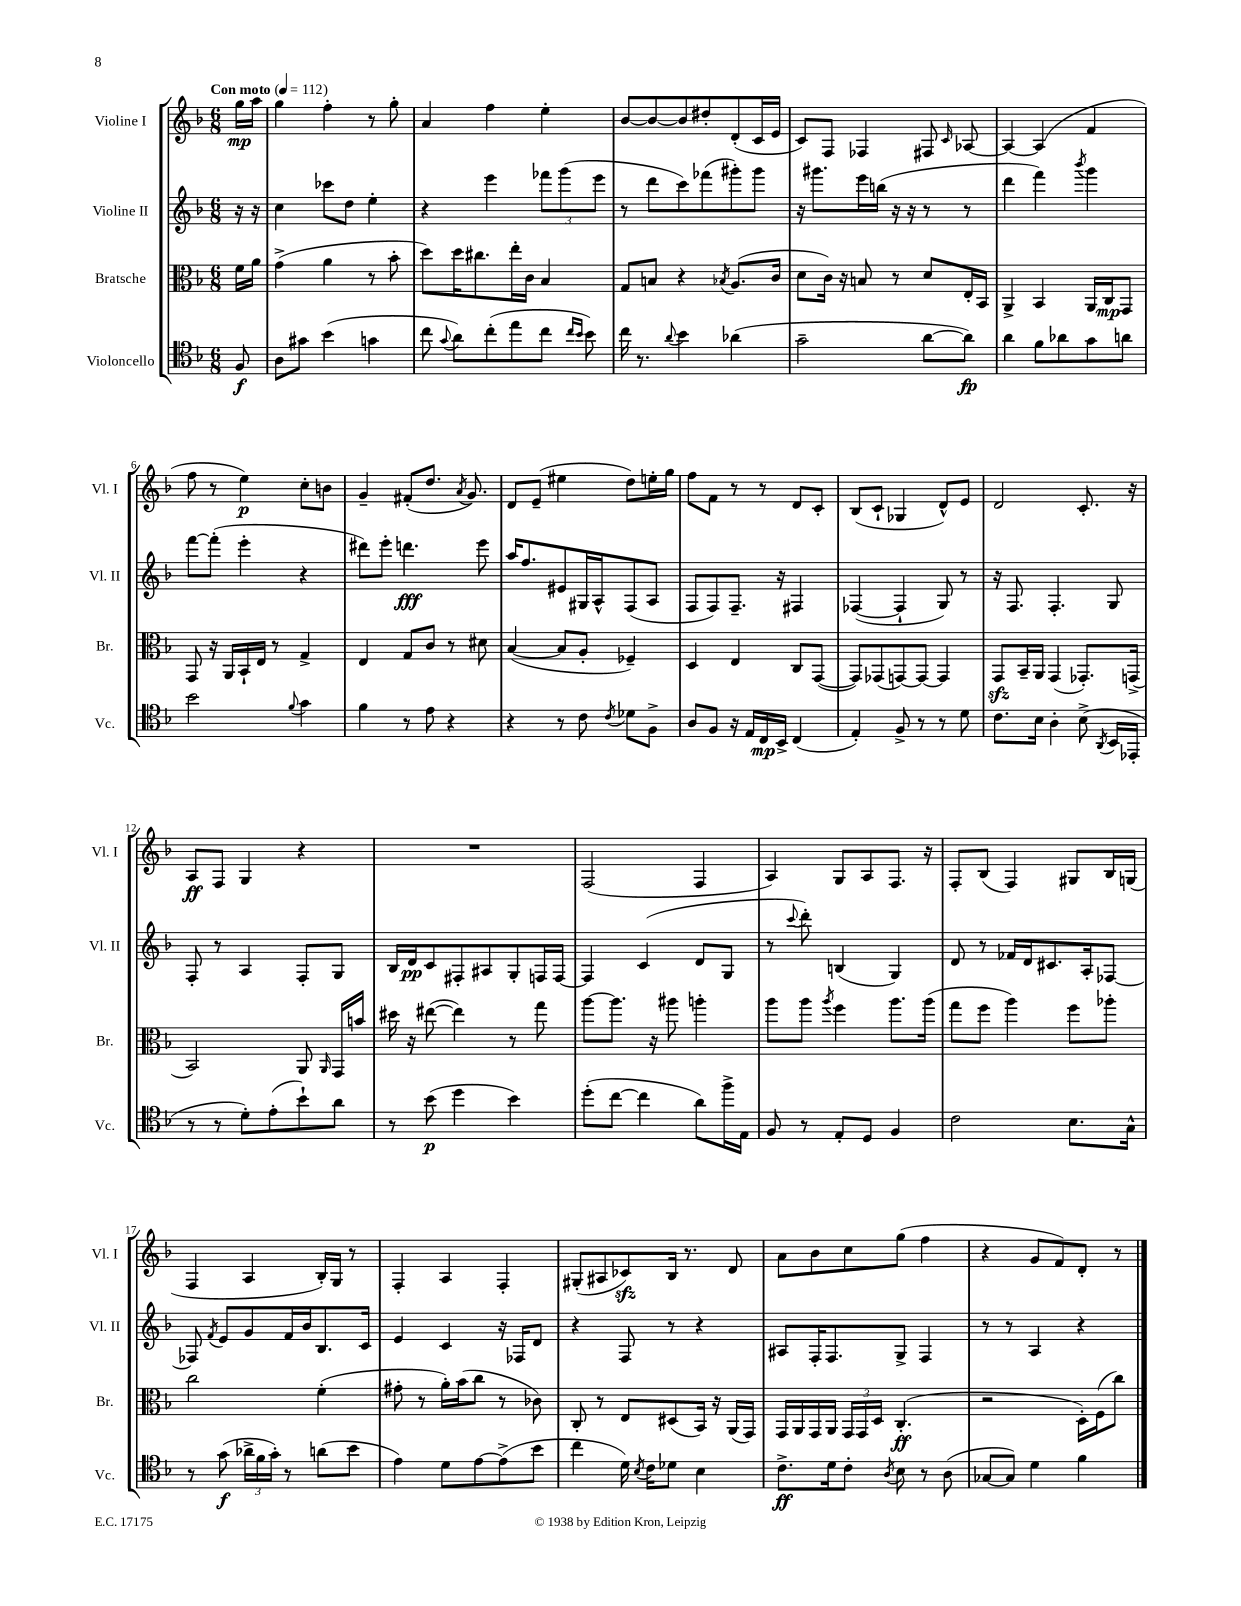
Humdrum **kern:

**kern	**kern	**kern	**kern
*staff4	*staff3	*staff2	*staff1
*clefC4	*clefC3	*clefG2	*clefG2
*k[b-]	*k[b-]	*k[b-]	*k[b-]
*M6/8	*M6/8	*M6/8	*M6/8
*MM112	*MM112	*MM112	*MM112
8F/	16f\LL	16r	16gg\LL
.	16a\JJ	16r	16aa\JJ
=	=	=	=
8A\L	(4g^\	4cc\	4gg\
8g#\J	.	.	.
(4b-\	4a\	8ccc-\L	4ff'\
.	.	8dd\J	.
4g\	8r	4ee'\	8r
.	8b-'\	.	8gg'\
=	=	=	=
8cc\	8dd\L)	4r	4a/
8qqg/	.	.	.
8a\L)	16dd\K	.	.
.	8.cc#\	.	.
(8cc'\	.	4eee\	4ff\
8ee\	16ee'\L	.	.
.	16c\JJ	.	.
8cc\J	4B-/	12fff-\L	4ee'\
.	.	(12ggg\	.
16qqcc/LL	.	.	.
16qqb-/JJ	.	.	.
8b-\)	.	.	.
.	.	12eee\J	.
=	=	=	=
16cc\	8G/L	8r	[8b-/L
8.r	.	.	.
.	8B/J	8ddd\L	8b-/_
8qqa/	.	.	.
4b-\	4r	8ccc\)	8b-/]
.	.	(8fff-\	8dd#'/
.	8qB-/	.	.
(4a-\	(8.A/L	8ggg#'\)	(8d'/
.	.	8ggg#\J	16c/L
.	16c/Jk	.	16e/JJ
=	=	=	=
2g~\	8d\L	16r	8c/L)
.	.	8.ggg#\L	.
.	16c\Jk)	.	8F/J
.	16r	.	.
.	8B/	16eee\L	4F-/
.	.	(16bb\JJ	.
.	8r	16r	.
.	.	16r	.
[8a\L	8d/L	8r	8F#/
.	.	.	16qqc/
8a\]J)	16E'/L	8r	[8A-/
.	16BB-/JJ	.	.
=	=	=	=
4a\	4AA^/	4ddd\	4A-/_
8f\L	4BB-/	4fff\)	(4A-/]
8a-\	.	.	.
.	.	8qbbb-/	.
8g\	16AA/LL	4ggg\	4f/
.	16C/J	.	.
8a\J	8GG/J	.	.
=	=	=	=
2b-\	8GG/	[8fff\L	8ff\
.	16r	(8fff'\]J	8r
.	16AA/LL	.	.
.	16BB-`/	4eee'\	4ee\)
.	16E/JJ	.	.
.	8r	.	.
8qqf/	.	.	.
4g\	4G^/	4r	8cc'\L
.	.	.	8b\J
=	=	=	=
4f\	4E/	8ddd#\L)	4g~/
.	.	8eee'\J	.
8r	8G/L	4.ddd\	(8f#'/L
8e\	8c/J	.	8.dd/J
4r	8r	.	.
.	.	.	8qa/
.	.	.	8.g/)
.	8d#\	8eee\	.
=	=	=	=
4r	([4B-/	16aa/LK	8d/L
.	.	8.ff/	.
.	.	.	(8e~/J
8r	8B-/]L	8e#/	4ee#\
8c\	8A'/J	16G#/L	.
.	.	16A^^/J	.
8qc/	.	.	.
8d-\L	4F-~/)	(8F/	8dd\L)
8F^\J	.	8A/J	16ee'\L
.	.	.	16gg\JJ
=	=	=	=
8A/L	4D/	8F/L	8ff\L
8F/J	.	8F/)	8f\J
16r	4E/	8.F~/J	8r
16E/LL	.	.	.
16C/	.	.	8r
16BB-^/JJ	.	16r	.
(4C/	8C/L	4F#/	8d/L
.	([8GG/J	.	8c'/J
=	=	=	=
4E'/)	8GG/]L)	([4F-/	(8B-/L
.	(8GG-/	.	8c`/J
8F^/	[8GG/)	4F-`/]	4G-/
8r	8GG/_J	.	.
8r	4GG/]	8G/)	8d^^/L)
8d\	.	8r	8e/J
=	=	=	=
8.c\L	8GG/L	16r	2d/
.	.	8.F/	.
.	16BB-~/L	.	.
16B-\Jk	16AA/JJ	.	.
4A'\	(4GG/	4.F'/	.
(8B-^\	8.GG-'/L)	.	8.c'/
8qAA/	.	.	.
16BB-/LL	.	8G/	.
16EE-'/JJ	(16GG^/Jk	.	16r
=	=	=	=
8r	2BB-/)	8F'/	8A/L
8r	.	8r	8F/J
8d'\L)	.	4A/	4G/
(8e'\	.	.	.
8b-`\)	8AA/	8F'/L	4r
.	16qqAA/	.	.
8a\J	16GG/LL	8G/J	.
.	16b/JJ	.	.
=	=	=	=
8r	16dd#\	16B-/LL	2.r
.	16r	16d/J	.
(8b-\	([8ee#\	8c/	.
4dd\	4ee#\])	8F#'/	.
.	.	8A#/	.
4b-\)	8r	8G'/	.
.	8gg\	16F/L	.
.	.	[16F/JJ	.
=	=	=	=
(8dd'\L	[8aa\L	4F/]	(2F/
[8cc\J	8.aa\]J	.	.
4cc\]	.	(4c/	.
.	16r	.	.
.	8aa#\	.	.
8a\L)	4aa'\	8d/L	4F/
16ff^\L	.	8G/J	.
16E\JJ	.	.	.
=	=	=	=
8F/	8aa\L	8r	4A/)
.	.	8qqccc/	.
8r	8aa\J	8ddd'\)	.
.	8qaa/	.	.
8E'/L	4ff\	(4B/	8G/L
8D/J	.	.	8A/
4F/	8.aa\L	4G/)	8.F/J
.	(16aa\Jk	.	16r
=	=	=	=
2c\	8gg\L	8d/	8F'/L
.	8ff\J	8r	(8B-/J
.	4aa\)	16f-/LL	4F/)
.	.	16d/J	.
.	.	8.c#/	.
8.B-\L	8ff\L	.	8G#/L
.	.	16A'/k	.
.	8aa-'\J	[8F-/J	16B-/L
16G^^\Jk	.	.	(16G/JJ
=	=	=	=
8r	2cc\	8F-/]	4F/
.	.	8qf/	.
(8g\	.	8e/L	.
24a-^\LL	.	8g/	4A/
24f\	.	.	.
24g'\JJ)	.	.	.
8r	.	16f/L	.
.	.	16b-/J	.
(8a\L	(4f'\	8.B-/	16B-'/LL)
.	.	.	16G/JJ
8b-\J	.	.	8r
.	.	16c/Jk	.
=	=	=	=
4e\)	8g#'\	4e/	4F'/
.	8r	.	.
8d\L	16a'\LL)	4c/	4A/
.	(16b-\J	.	.
[8e\	8cc\J	.	.
(8e^\]	8r	16r	4F'/
.	.	16F-/LK	.
8b-\J	8c-\)	8d/J	.
=	=	=	=
4cc\	8C'/	4r	(8G#'/L
.	8r	.	8A#/
16d\)	8E/L	8F/	8c-/)
8qB-/	.	.	.
16c\LK	.	.	.
8d-\J	(8D#/	8r	16B-/Jk
.	.	.	8.r
4B-\	16BB-/Jk)	4r	.
.	16r	.	.
.	(16AA/LL	.	8d/
.	16GG/JJ)	.	.
=	=	=	=
8.c^\L	16GG/LL	8A#/L	8a\L
.	16AA/	.	.
.	16GG/	16F'/K	8b-\
16d\k	16AA/JJ	8.F/	.
8c'\J	24GG/LL	.	8cc\
.	24GG/	.	.
.	24D/JJ	.	.
8qA/	.	.	.
8B-\	(4.C'/	8G^/J	(8gg\J
8r	.	4F/	4ff\
(8A\	.	.	.
=	=	=	=
[8G-/L	2r	8r	4r
8G-/]J)	.	8r	.
4d\	.	4A/	8g/L
.	.	.	8f/)
4f\	16D'\LL)	4r	8d'/J
.	(16F\J	.	.
.	8cc\J)	.	8r
==	==	==	==
*-	*-	*-	*-
